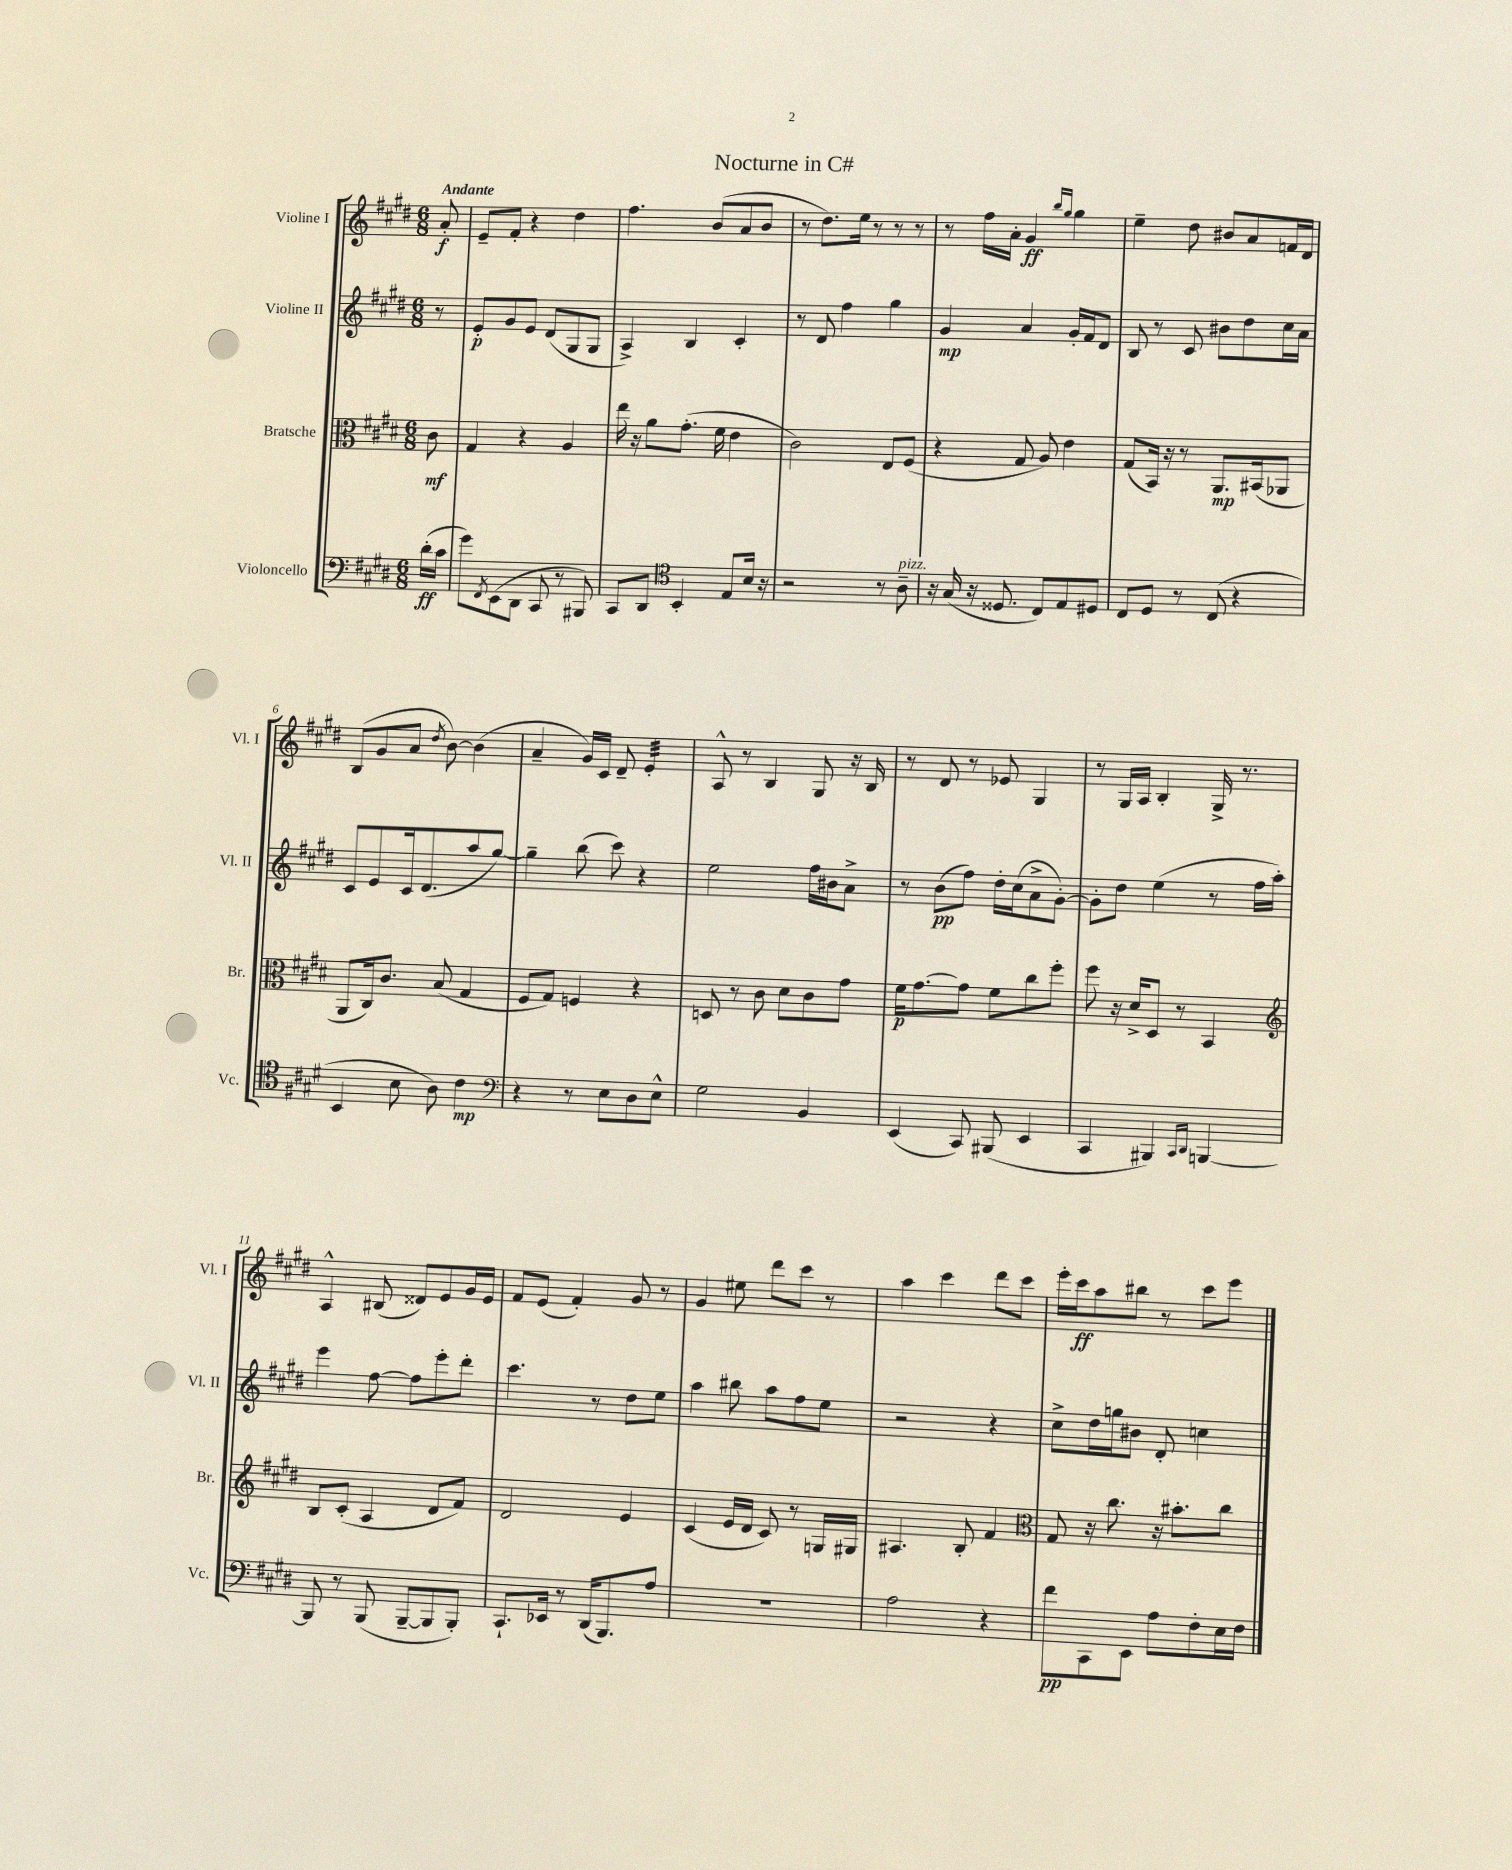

**kern	**kern	**kern	**kern
*staff4	*staff3	*staff2	*staff1
*clefF4	*clefC3	*clefG2	*clefG2
*k[f#c#g#d#]	*k[f#c#g#d#]	*k[f#c#g#d#]	*k[f#c#g#d#]
*M6/8	*M6/8	*M6/8	*M6/8
(16d#'	8c#	8r	8a'
16c#	.	.	.
=	=	=	=
8g#)	4G#	8e'	8e~
8qFF#	.	.	.
(8EE	.	8g#	8f#'
8DD#	4r	8e	4r
8CC#	.	(8d#	.
8r	4A	8G#	4dd#
8BBB#)	.	8G#	.
=	=	=	=
8CC#	16ee	4A^)	4.ff#
.	16r	.	.
8DD#	8a	.	.
*clefC4	*	*	*
4BB'	(8.g#'	4B	.
.	.	.	(8b
.	16f#	.	.
8E	4e	4c#'	8a
16B	.	.	8b
16r	.	.	.
=	=	=	=
2r	2c#)	8r	8r
.	.	8d#	8.dd#)
.	.	4ff#	.
.	.	.	16ee
.	.	.	8r
8r	8E	4gg#	8r
8A~	(8F#	.	8r
=	=	=	=
16r	4r	4g#	8r
(16G#	.	.	.
16r	.	.	16ff#
8.D##	.	.	16a'
.	8G#	4a	4g#
8C#)	8A)	.	.
.	.	.	16qqbb
.	.	.	16qqgg#
8E	4e	16g#'	4gg#
.	.	16f#	.
8D#	.	8d#	.
=	=	=	=
8C#	(8G#	8B	4ee~
8D#	16BB)	8r	.
.	16r	.	.
8r	8r	8c#	8dd#
(8C#	8.AA	8b#	8b#
4r	.	8dd#	8a
.	(16BB#	.	.
.	8AA-	16cc#	16f
.	.	16a	16d#
=	=	=	=
4BB	8AA	8c#	(8B
.	16C#)	8e	8g#
.	8.c#	.	.
8B	.	16c#	8a
.	.	(8.d#	.
.	.	.	8qdd#
8A)	(8B	.	[8b)
4c#	4G#	8aa	(4b]
.	.	[8gg#)	.
=	=	=	=
*clefF4	*	*	*
4r	8F#	4gg#~]	4a~
.	8G#)	.	.
8r	4F	(8bb	16g#)
.	.	.	16c#
8E	.	8ccc#)	8d#~
8D#	4r	4r	4e'
8E^^	.	.	.
=	=	=	=
2G#	8D	2ee	8A^^
.	8r	.	8r
.	8c#	.	4B
.	8d#	.	.
4BB	8c#	16ff#	8G#
.	.	16b#	.
.	8g#	8a^	16r
.	.	.	16B
=	=	=	=
(4EE	16f#	8r	8r
.	[8.g#	.	.
.	.	(8b	8d#
8CC#)	8g#]	8ff#)	8r
(8BBB#	8f#	16dd#'	8e-
.	.	(16cc#	.
4EE	8cc#	8a^	4G#
.	8ff#'	[8g#')	.
=	=	=	=
4CC#	8ff#	8g#']	8r
.	16r	8dd#	16G#
.	16d#^	.	16A
4BBB#)	8D#	(4ee	4B'
.	8r	.	.
16qqCC#	.	.	.
16qqDD#	.	.	.
[4BBB	4BB	8r	16G#^
.	.	.	8.r
.	.	16ff#	.
.	.	16aa')	.
=	=	=	=
*	*clefG2	*	*
8BBB]	8B	4eee	4A^^
8r	(8c#'	.	.
(8BBB	4A	[8ff#	(8B#
[8BBB~	.	8ff#]	8d##)
8BBB]	8d#	8eee'	8e
8BBB')	8f#)	8ddd#'	16g#
.	.	.	16e
=	=	=	=
8.CC#`	2d#	4.ccc#	8f#
.	.	.	(8e
16EE-	.	.	.
8r	.	.	4f#')
(16DD#	.	8r	.
8.BBB)	.	.	.
.	4e	8dd#	8g#
8A	.	8ee	8r
=	=	=	=
2.r	(4c#	4aa	4g#
.	16e	8bb#	8ee#
.	16d#	.	.
.	8c#)	8aa	8ddd#
.	8r	8ff#	8ccc#
.	16G	8ee	8r
.	16G#	.	.
=	=	=	=
2A	4.A#	2r	4aa
.	.	.	4ccc#
.	8B'	.	.
4r	4f#	4r	8ddd#
.	.	.	8ccc#
=	=	=	=
*	*clefC3	*	*
8f#	8G#	8cc#^	16eee'
.	.	.	16ccc#
8CC#	16r	16dd#	8aa
.	8.cc#	16gg	.
8EE	.	8b#	8bb#
8A	16r	8d#'	8r
.	8.b#'	.	.
8F#'	.	4cc	8ccc#
16E	8cc#	.	8eee
16F#	.	.	.
==	==	==	==
*-	*-	*-	*-
